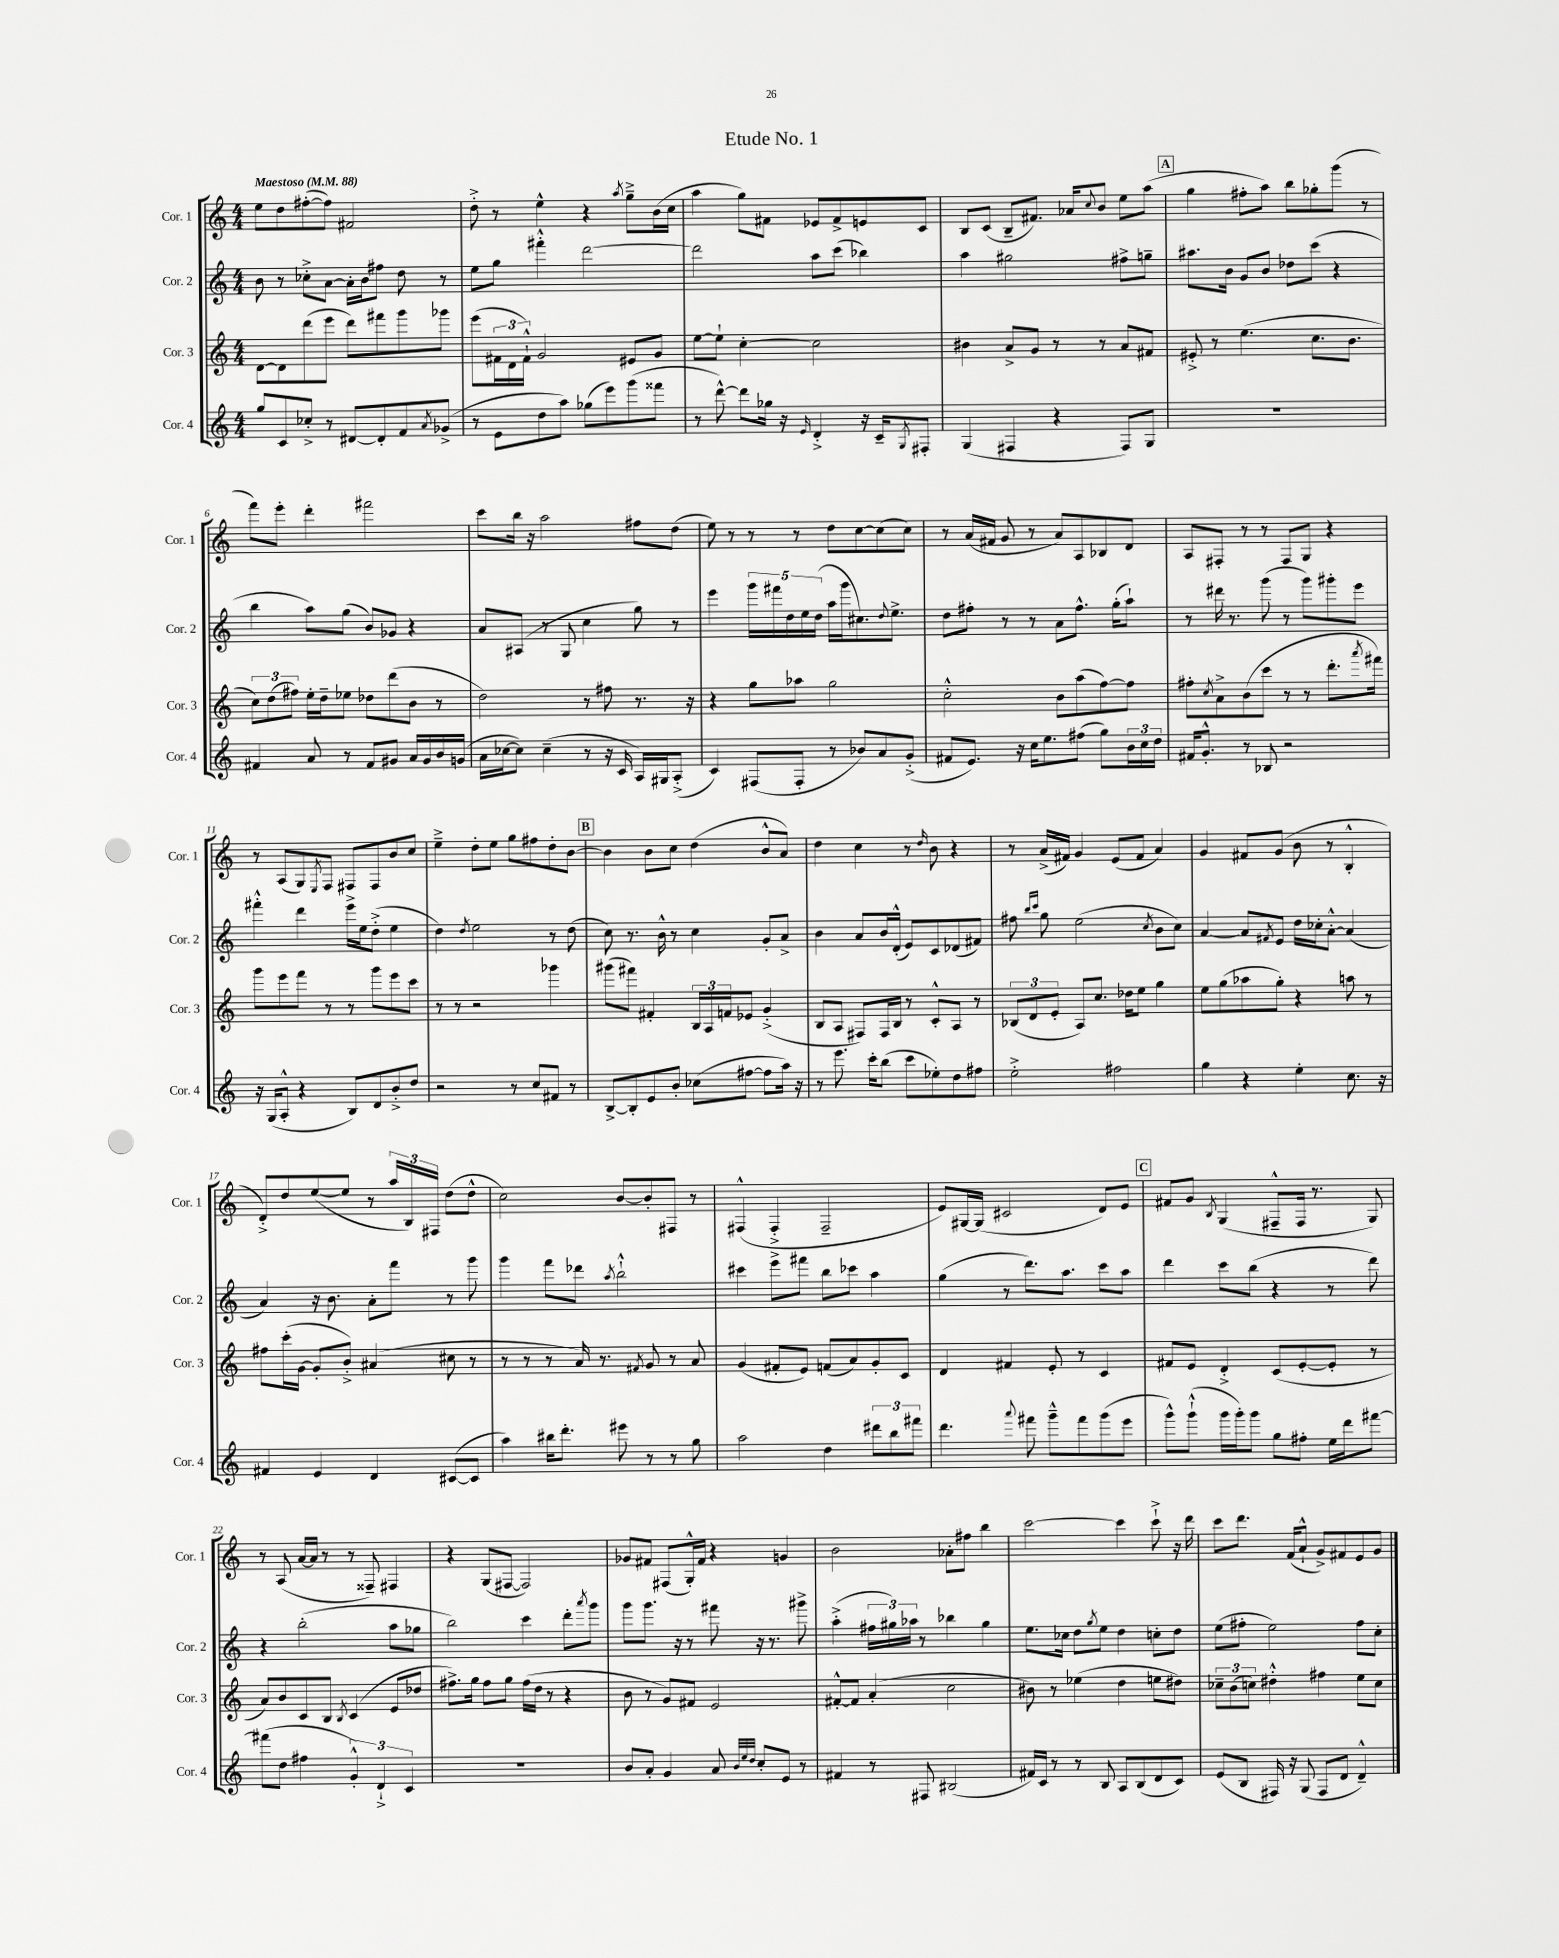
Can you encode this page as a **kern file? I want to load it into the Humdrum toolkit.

**kern	**kern	**kern	**kern
*part4	*part3	*part2	*part1
*staff4	*staff3	*staff2	*staff1
*I"Cor. 4	*I"Cor. 3	*I"Cor. 2	*I"Cor. 1
*I'Cor. 4	*I'Cor. 3	*I'Cor. 2	*I'Cor. 1
*clefG2	*clefG2	*clefG2	*clefG2
*k[]	*k[]	*k[]	*k[]
*M4/4	*M4/4	*M4/4	*M4/4
*MM88	*MM88	*MM88	*MM88
=1	=1	=1	=1
!	!	!	!LO:TX:a:B:t=Maestoso
8gg/L	[8d\L	8b\	8ee\L
8c/	8d\]	8r	8dd\
8cc-X'^/J	(8ddd\	8cc-X'^\L	([8ff#X'\
8r	8eee\J	[8a\J	8ff#\J])
[8d#X/L	8ddd\L)	16a'\LL]	2f#X/
.	.	16b\J	.
8d#'/]	8fff#X\	8ff#X\J	.
8f/	8ggg\	8dd\	.
8qa/	.	.	.
(8g-X^/J	8ggg-X\J	8r	.
=2	=2	=2	=2
8r	(8eee\L	8ee\L	8dd'^\
8e\L	24f#X\L	8gg\J	8r
.	24d\	.	.
.	24f#`^^\JJ)	.	.
8dd\	2g/	4fff#X'^^\	4ee^^\
8aa\J)	.	.	.
(8gg-X\L	.	[2ddd\	4r
8eee\)	.	.	.
.	.	.	8qaa/
(8ggg\	8e#X/L	.	8gg~^\L
8fff##X\J	8g/J	.	(16b\L
.	.	.	16cc\JJ
=3	=3	=3	=3
8r	[8ee\L	2ddd\]	4aa\
[8ddd^^\)	8ee`\J]	.	.
8ddd\L]	[4cc'\	.	8gg\L)
16gg-X\Jk	.	.	8f#X\J
16r	.	.	.
16qqe/	.	.	.
4d'^/	2cc\]	8aa\L	8e-X/L
.	.	(8ccc\J	8f#^/
16r	.	4bb-X\)	8en/
16c~/KL	.	.	.
8qG/	.	.	.
8F#X'/J	.	.	8c/J
=4	=4	=4	=4
(4G/	4b#X\	4aa\	8B/L
.	.	.	(8c/J
4F#X/	8a^/L	2gg#X\	8B~/L
.	8g/J	.	8.f#X/J)
4r	8r	.	.
.	.	.	16a-X/KL
.	.	.	8qqcc/
.	8r	.	8b/J
8F#/L)	8a/L	8ff#X^\L	8ee\L
8G/J	8f#X/J	8ggn~\J	(8aa\J
!!LO:REH:place=s1:t=A
=5	=5	=5	=5
1r	8e#X'^/	8.aa#X\L	4gg\
.	8r	.	.
.	.	16b\Jk	.
.	(4.ee\	8g/L	8ff#X'\L
.	.	8b/J	8aa\J)
.	.	8dd-X\L	8bb\L
.	8.cc\L	(8ccc\J	8gg-X'\
.	.	4r	(8ggg\J
.	8.b\J	.	.
.	.	.	8r
!!LO:LB:g=z
=6	=6	=6	=6
4f#X/	12cc\L)	4bb\	8fff\L)
.	(12dd\	.	.
.	.	.	8eee'\J
.	12ff#X\J)	.	.
8a/	16ee'\LL	8aa\L)	4ddd'\
.	16dd~\J	.	.
8r	8ee-X\J	(8gg\J	.
8f#/L	8dd-X\L	8b/L)	2fff#X\
8g#X/J	(8ddd\	8g-X/J	.
16a/LL	8b\J	4r	.
16g#/	.	.	.
16b/	8r	.	.
(16gn/JJ	.	.	.
=7	=7	=7	=7
16a\LL	2dd\)	8a/L	8ccc\L
[16cc-X\J	.	.	.
8cc-\J])	.	(8A#X/J	16bb\Jk
.	.	.	16r
(4cc-~\	.	8r	2aa\
.	.	8G/	.
8r	8r	4cc\	.
16r	8ff#X\	.	.
16c/	.	.	.
16A/LL)	8.r	8gg\)	8ff#X\L
16G#X/J	.	.	.
(8A'^/J	.	8r	(8dd\J
.	16r	.	.
=8	=8	=8	=8
4c/)	4r	4eee\	8ee\)
.	.	.	8r
(8F#X/L	8gg\L	20ggg\LL	8r
.	.	20fff#X\	.
.	.	20dd\	.
8F#'/J	8aa-X\J	.	8r
.	.	20ee\	.
.	.	(20dd\JJ	.
8r	2gg\	16aa\LL	8dd\L
.	.	16ggg\J	.
8b-X/L)	.	8.cc#X\)	[8cc\
8a/	.	.	(8cc\]
.	.	8qqdd/	.
.	.	8.ee^\J	.
(8g'^/J	.	.	8cc\J)
=9	=9	=9	=9
8f#X/L	2cc'^^\	8dd\L	8r
8.e/J)	.	8ff#X'\J	(16a/LL
.	.	.	16f#X/JJ
.	.	8r	8g/
16r	.	.	.
16cc\KL	.	8r	8r
8.ee\	.	.	.
.	8b\L	8a\L	8a/L)
(8ff#X\J	(8aa\	8.ff#^^\J	8A/
8gg\L)	[8ff\)	.	8B-X/
.	.	(16gg'\KL	.
24b\L	8ff\J]	8aa`\J)	8d/J
24cc\	.	.	.
24dd\JJ	.	.	.
=10	=10	=10	=10
16f#X/KL	8ff#X'\L	8r	8A/L
8.g'^^/J	.	.	.
.	8qcc/	.	.
.	8a^\	16ddd#X\	8F#X'/J
.	.	8.r	.
8r	(8b\	.	8r
8B-X/	8ccc\J	(8ggg\	8r
2r	8r	8r	8F#/L
.	8r	8ggg\L)	8G/J
.	8.ddd'\L	8ggg#X'\	4r
.	.	8eee\J	.
.	8qaaa/	.	.
.	16fff#X\Jk)	.	.
!!LO:LB:g=z
=11	=11	=11	=11
16r	8ggg\L	4fff#X'^^\	8r
(16G/KL	.	.	.
8A'^^/J	8eee\	.	(8A/L
4r	8fff\J	4ddd\	8G/)
.	.	.	8qE/
.	8r	.	8F/J
8B/L)	8r	16eee^\LL	8F#X/L
.	.	16ee\J	.
8d/	8ggg\L	(8dd'^\J	8F#/
8b'^/	8eee\	4ee\	8b/
8dd/J	8ccc\J	.	8cc/J
=12	=12	=12	=12
2r	8r	4dd\)	4ee~^\
.	8r	.	.
.	.	8qdd/	.
.	2r	2ee\	8dd'\L
.	.	.	8ee\J
8r	.	.	8gg\L
8cc/L	.	.	8ff#X\
8f#X/J	4ggg-X\	8r	8dd'\
8r	.	(8dd\	[8b\J
!!LO:REH:place=s1:t=B
=13	=13	=13	=13
[8B^/L	(8ggg#X\L	8cc\)	4b\]
8B'/]	8fff#X\J)	8.r	.
8e/	4f#X'/	.	8b\L
.	.	16b^^\	.
8b'/J	.	8r	8cc\J
(8cc-X\L	24B/LL	4cc\	(4dd\
.	24A/	.	.
.	24fn/J	.	.
[8ff#X\J	8e-X/J	.	.
8ff#\L]	(4g'^/	8g'/L	8b^^/L
16aa\Jk)	.	8a^/J	8a/J)
16r	.	.	.
=14	=14	=14	=14
8r	8B/L	4b\	4dd\
8.eee\	8A/J	.	.
.	8F#X/L)	8a/L	4cc\
16ccc'\KL	.	.	.
(8bb\J	16F#/L	16b/L	.
.	16B/JJ	(16d'^^/JJ	.
8ccc\L	8r	8e/L)	8r
.	.	.	16qqdd/
8ee-X'\)	8c'^^/L	8c/	8b\
8dd\	8A/J	(8d-X/	4r
8ff#X\J	8r	8f#X/J)	.
=15	=15	=15	=15
2ee'^\	(12B-X/L	8ff#X\	8r
.	12d/	.	.
.	.	16qqbb/LL	.
.	.	16qqccc/JJ	.
.	.	8gg\	(16a^/LL
.	12e'/J	.	.
.	.	.	16f#X/JJ)
.	8A/L)	(2ee\	4g/
.	8.cc/J	.	.
2ff#X\	.	.	(8e/L
.	16dd-X\KL	.	.
.	8ee\J	.	8f#/J
.	.	8qcc/	.
.	4gg\	8b\L	4a/)
.	.	8cc\J)	.
=16	=16	=16	=16
4gg\	8ee\L	[4a/	4g/
.	(8gg\	.	.
4r	8aa-X\	8a/L]	8f#X/L
.	.	8qf#X/	.
.	8gg'\J)	8e/J	(8g/J
4ee'\	4r	16dd\LL	8b\
.	.	16cc-X'\J	.
.	.	[8a'^^\J	8r
8.cc\	8aan\	(4a/]	4B'^^/
.	8r	.	.
16r	.	.	.
!!LO:LB:g=z
=17	=17	=17	=17
4f#X/	8ff#X\L	4a/)	8d'^/L)
.	(16ccc'\L	.	8dd/
.	[16g\JJ	.	.
4e/	8g'/L]	16r	([8ee/
.	.	8.b\	.
.	8b'^/J)	.	8ee/J]
4d/	(4a#X/	8a'\L	8r
.	.	8fff\J	24aa/LL
.	.	.	24B/)
.	.	.	24F#X/JJ
([8c#X/L	8cc#X\	8r	(8dd\L
8c#/J]	8r	8ggg\	8dd^^\J
=18	=18	=18	=18
4aa\)	8r	4ggg\	2cc\)
.	8r	.	.
16bb#X\KL	8r	8fff\L	.
8.ddd'\J	.	.	.
.	16a/)	8ddd-X\J	.
.	8.r	.	.
.	.	8qaa/	.
8eee#X\	.	2bb`^^\	[8b/L
.	8qf#X/	.	.
8r	8g/	.	8b'/]
8r	8r	.	8F#X/J
8gg\	8a/	.	8r
=19	=19	=19	=19
2aa\	(4g/	4ccc#X\	(4F#X^^/
.	8f#X'/L	8eee^\L	4F#'^/
.	8e/J)	8fff#X\J	.
4dd\	(8fn/L	8bb\L	2F#~/
.	8a/)	8ccc-X\J	.
12ddd#X\L	8g'/	4aa\	.
12bb\	.	.	.
.	8c/J	.	.
12fff#X\J	.	.	.
=20	=20	=20	=20
4.ddd\	4d/	(4gg\	8e/L)
.	.	.	[16G#X/L
.	.	.	(16G#/JJ]
.	4f#X/	8r	2c#X/
8qqaaa/	.	.	.
8fff#X\	.	8.ddd\L)	.
8ggg~^^\L	8e'/	.	.
.	.	8.aa\J	.
8fff#\	8r	.	.
(8ggg\	4c/	8ccc\L	8d/L)
8eee\J	.	8aa\J	8e/J
!!LO:REH:place=s1:t=C
=21	=21	=21	=21
8ggg^^\L)	8f#X/L	4ddd\	8f#X/L
(8ggg`^^\J	8e/J	.	8g/J
.	.	.	8qB/
16ggg\LL	4d'^/	8ccc\L	(4G/
16ggg'\J)	.	.	.
8ggg\J	.	(8bb\J	.
8gg\L	(8c/L	4r	8F#X~^^/L
8ff#X'\J	[8e'/	.	16F#/Jk
.	.	.	8.r
16ee\LL	8e'/J]	8r	.
16ddd\J	.	.	.
[8fff#X\J	8r	8ddd\)	8G/)
!!LO:LB:g=z
=22	=22	=22	=22
(8fff#X\L]	8a/L)	4r	8r
8dd\J	8b/	.	(8A/
4ff#X\	8c/	(2bb'\	[16a/LL
.	.	.	16a/JJ]
.	8B/J	.	8r
.	8qB/	.	.
6g'^^/)	(4c/	.	8r
.	.	.	8F##X~/)
6d`^/	.	.	.
.	8e/L	8aa\L	4F#X/
6c/	.	.	.
.	8dd-X/J	8gg-X\J	.
=23	=23	=23	=23
1r	8.ff#X^\L)	2bb\)	4r
.	16gg\Jk	.	.
.	8ff#\L	.	(8G/L
.	8gg\J	.	[8F#X/J
.	(16ff#\LL	4ccc\	2F#/])
.	16dd\JJ	.	.
.	8r	.	.
.	4r	8ddd'\L	.
.	.	8qaaa/	.
.	.	8ggg\J	.
=24	=24	=24	=24
8b/L	8b\	8ggg\L	8g-X/L
8a'/J	8r	8.ggg\J	8f#X/J
4g/	8g/L)	.	(8F#X/L
.	.	16r	.
.	8f#X/J	8r	16G'^^/L)
.	.	.	16f#/JJ
8a/	2e/	8fff#X\	4r
32qqb/LLL	.	.	.
32qqee/	.	.	.
32qqdd/JJJ	.	.	.
8cc'/L	.	16r	.
.	.	8.r	.
8e/J	.	.	4gn/
8r	.	8ggg#X^\	.
=25	=25	=25	=25
4f#X/	[8f#X'^^/L	(4aa'^\	2b\
.	8f#/J]	.	.
8r	(4a'/	24ff#X\LL	.
.	.	24gg#X\)	.
.	.	24aa-X\JJ	.
8F#X/	.	8r	.
(2B#X/	2cc\	4bb-X\	8a-X'\L
.	.	.	8ff#X\J
.	.	4gg#\	4bb\
=26	=26	=26	=26
16f#X/LL)	8b#X\)	8.ee\L	[2ccc\
16c/JJ	.	.	.
8r	8r	.	.
.	.	16cc-X\Jk	.
8r	(4ee-X\	8dd\L	.
.	.	8qgg/	.
8B/	.	8ee\J	.
8A/L	4dd\	4dd\	4ccc\]
(8B/	.	.	.
8d/	8een\L	8ccn'\L	8ccc`^\
8c/J)	8dd#X\J)	8dd\J	16r
.	.	.	16ddd\
=27	=27	=27	=27
(8e/L	12cc-X~\L	(8ee\L	8ccc\L
.	(12b\	.	.
8B/J	.	8ff#X'\J	8.ddd\J
.	12ccn\J)	.	.
16F#X/)	4dd#X'^^\	2ee\)	.
16r	.	.	(16f/KL
(8G/	.	.	8a`^^/J
8F#/L	4ff#X\	.	8g^/L)
8d/J	.	.	8f#X/
4d~^^/)	8ee\L	8ff#\L	8e/
.	8cc\J	8cc'\J	8g/J
==	==	==	==
*-	*-	*-	*-
